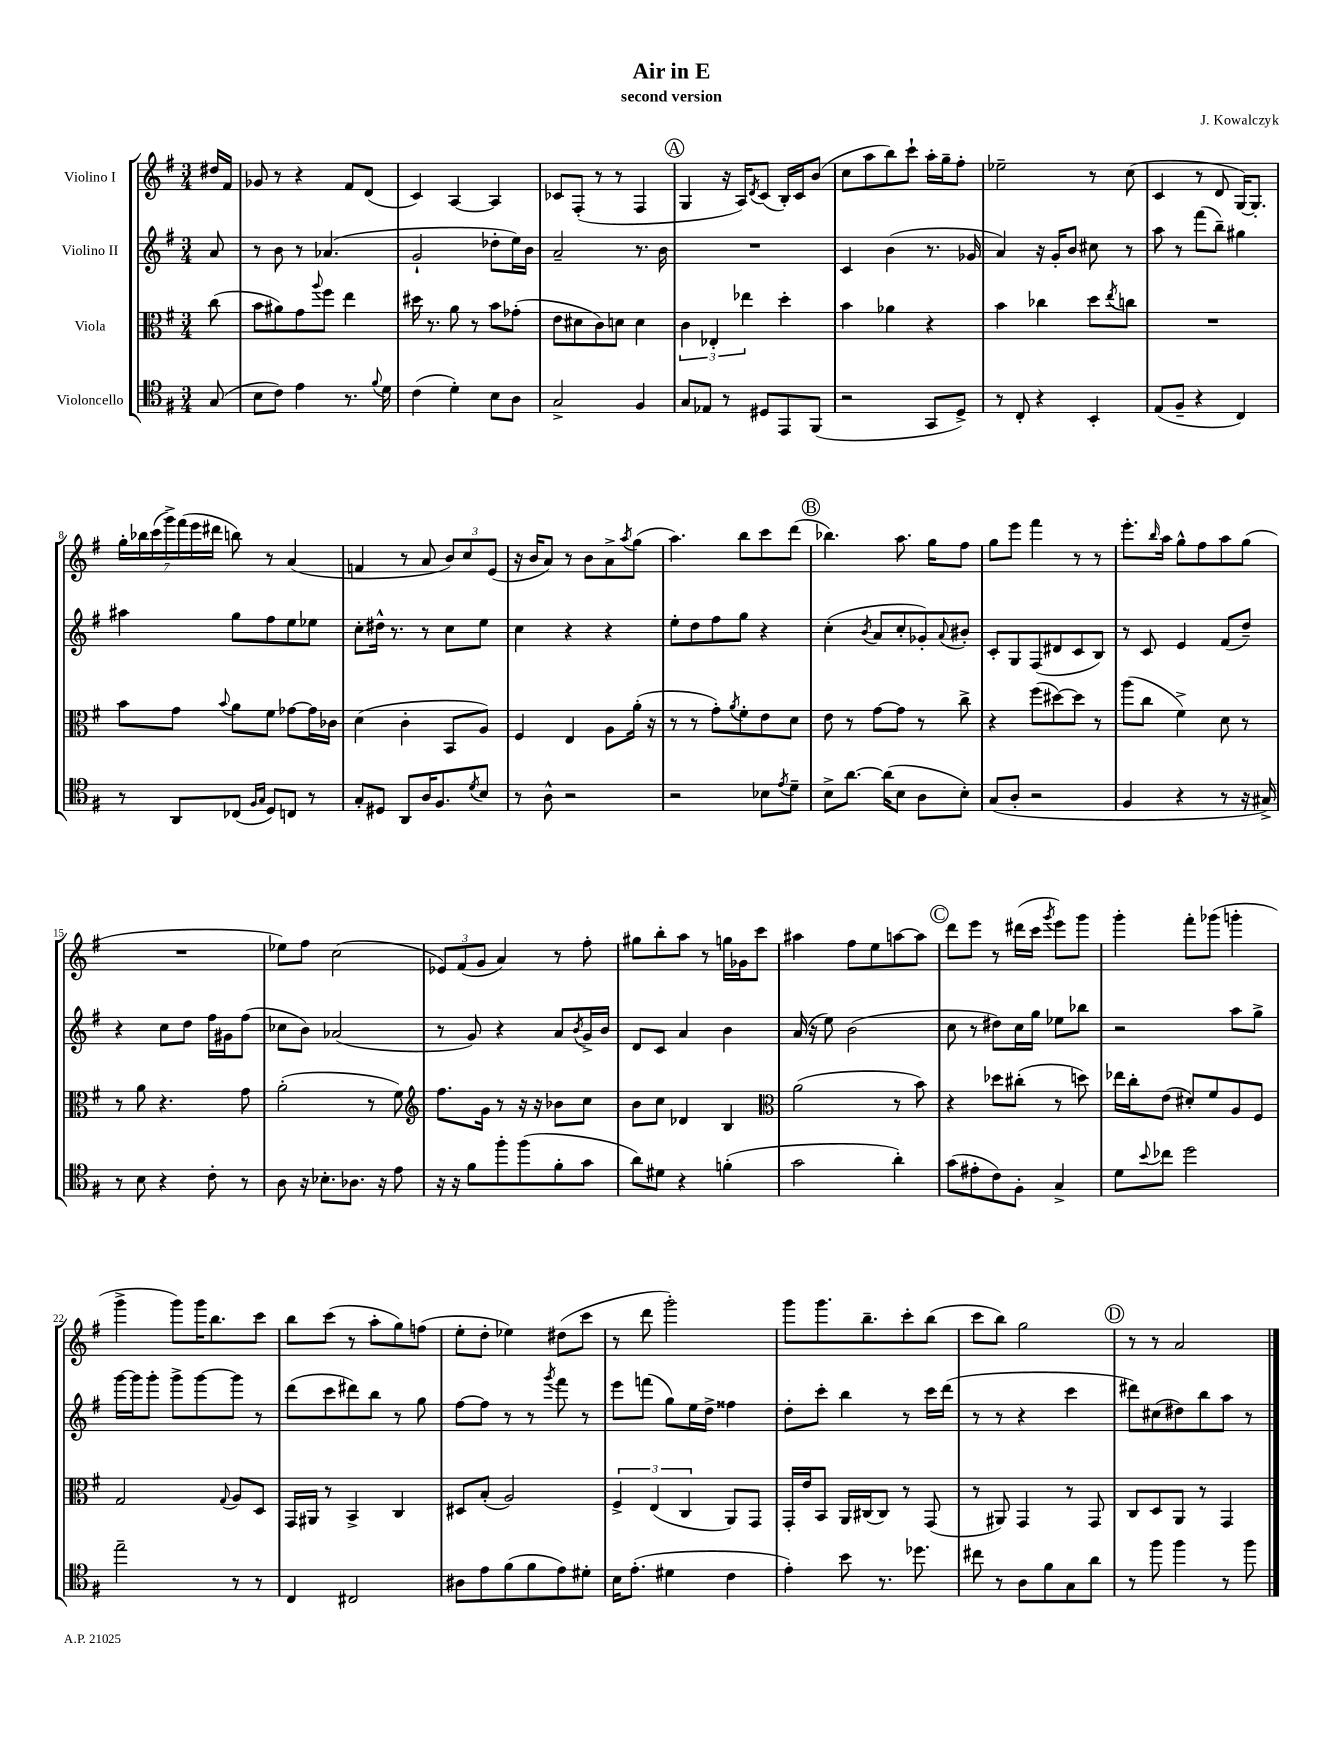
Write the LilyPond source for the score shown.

\header { title = "Air in E" composer = "J. Kowalczyk" subtitle = "second version" }
<<
\new StaffGroup <<
\new Staff = "s0" \with { instrumentName = "Violino I" } {
    \clef treble \key g \major \numericTimeSignature \time 3/4 \partial 8
    dis''16 fis'16 |
    ges'8 r8 r4 fis'8 d'8( |
    c'4) a4~ a4 |
    ces'8 fis8-.( r8 r8 fis4 |
    \mark \markup { \circle "A" } g4 r16 a16) \acciaccatura { d'8 } c'8( b16-.) c'16 b'8( |
    c''8 a''8 b''8) c'''8-! a''16-. g''16-- fis''8-. |
    ees''2-- r8 c''8( |
    c'4 r8 d'8 g16~) g8.-. |
    \tuplet 7/4 { g''16-. bes''16 c'''16( g'''16->) fis'''16( e'''16 dis'''16 } b''8) r8 a'4( |
    f'4 r8 a'8 \tuplet 3/2 { b'8) c''8 e'8( } |
    r16 b'16 a'8) r8 b'8 a'8-> \acciaccatura { a''8 } g''8( |
    a''4.) b''8 c'''8 d'''8( |
    \mark \markup { \circle "B" } bes''4.) a''8. g''16 fis''8 |
    g''8 e'''8 fis'''4 r8 r8 |
    e'''8.-. \grace { b''16 } a''16 g''8-^ fis''8 a''8 g''8( |
    R2. |
    ees''8) fis''8 c''2( |
    \tuplet 3/2 { ees'8) fis'8( g'8 } a'4) r8 fis''8-. |
    gis''8 b''8-. a''8 r8 g''16 ges'16 c'''8 |
    ais''4 fis''8 e''8 a''8~ a''8 |
    \mark \markup { \circle "C" } d'''8 e'''8 r8 dis'''16( c'''16 \acciaccatura { g'''8 } e'''8) g'''8 |
    g'''4-. fis'''8-. ges'''8( g'''4-. |
    g'''4-> g'''8) g'''16 b''8. c'''8 |
    b''8 c'''8( r8 a''8-. g''8) f''8( |
    e''8-. d''8-. ees''4) dis''8( c'''8 |
    r8 d'''8 g'''2-.) |
    g'''8 g'''8. b''8.-- c'''8-. b''8( |
    c'''8 b''8) g''2 |
    \mark \markup { \circle "D" } r8 r8 a'2 \bar "|." |
}
\new Staff = "s1" \with { instrumentName = "Violino II" } {
    \clef treble \key g \major \numericTimeSignature \time 3/4 \partial 8
    a'8 |
    r8 b'8 r8 aes'4.( |
    g'2-! des''8-. e''16) b'16 |
    a'2-- r8. b'16 |
    \mark \markup { \circle "A" } R2. |
    c'4 b'4( r8. ges'16 |
    a'4) r16 g'16-. b'8 cis''8 r8 |
    a''8 r8 fis'''8( b''8--) gis''4 |
    ais''4 g''8 fis''8 e''8 ees''8 |
    c''8-. dis''16-^ r8. r8 c''8 e''8 |
    c''4 r4 r4 |
    e''8-. d''8 fis''8 g''8 r4 |
    \mark \markup { \circle "B" } c''4-.( \acciaccatura { b'8 } a'8 c''8-. ges'8-.) \appoggiatura { a'8 } bis'8-. |
    c'8-. g8 fis8( dis'8 c'8 b8) |
    r8 c'8 e'4 fis'8( d''8--) |
    r4 c''8 d''8 fis''16 gis'16 fis''8( |
    ces''8 b'8) aes'2( |
    r8 g'8) r4 a'8 \acciaccatura { b'8 } g'16-> b'16 |
    d'8 c'8 a'4 b'4 |
    a'16( r16 e''8) b'2( |
    \mark \markup { \circle "C" } c''8 r8 dis''8) c''16 g''16 ees''8 bes''8 |
    r2 a''8 g''8-> |
    g'''16~ g'''16 g'''8-. g'''8-> g'''8~ g'''8 r8 |
    d'''8( c'''8 dis'''8) b''8 r8 g''8 |
    fis''8~ fis''8 r8 r8 \acciaccatura { g'''8 } fis'''8 r8 |
    e'''8 f'''8( g''8) e''16 d''16-> fisis''4 |
    d''8-. c'''8-. b''4 r8 c'''16 d'''16( |
    r8 r8 r4 c'''4 |
    \mark \markup { \circle "D" } dis'''8) cis''8( dis''8) b''8 a''8 r8 \bar "|." |
}
\new Staff = "s2" \with { instrumentName = "Viola" } {
    \clef alto \key g \major \numericTimeSignature \time 3/4 \partial 8
    c''8( |
    b'8 ais'8) g'8 \appoggiatura { a''8 } fis''8 e''4 |
    dis''16 r8. a'8 r8 b'8 ges'8-.( |
    e'8 dis'8 c'8) d'8 d'4 |
    \mark \markup { \circle "A" } \tuplet 3/2 { c'4 ees4-. ees''4 } d''4-. |
    b'4 aes'4 r4 |
    b'4 ces''4 d''8 \acciaccatura { e''8 } c''8 |
    R2. |
    b'8 g'8 \appoggiatura { b'8 } a'8 fis'8 ges'8~ ges'16 ces'16 |
    d'4( c'4-. b,8 a8) |
    fis4 e4 a8 a'16-.( r16 |
    r8 r8 g'8-.) \acciaccatura { a'8 } fis'8-. e'8 d'8 |
    \mark \markup { \circle "B" } e'8 r8 g'8~ g'8 r8 c''8-> |
    r4 fis''8( dis''8~) dis''8 r8 |
    a''8( c''8 fis'4->) d'8 r8 |
    r8 a'8 r4. g'8 |
    a'2-.( r8 fis'8) |
    \clef treble fis''8. g'16 r8 r16 r16 bes'8 c''8 |
    b'8 c''8 des'4 b4 |
    \clef alto a'2( r8 b'8) |
    \mark \markup { \circle "C" } r4 des''8 cis''8-.( r8 d''8) |
    ees''16 c''16-. e'8( dis'8-.) fis'8 a8 fis8 |
    g2 \appoggiatura { g8 } a8 d8 |
    g,16 ais,16 r8 b,4-> c4 |
    dis8 b8-.( a2) |
    \tuplet 3/2 { fis4-> e4( c4 } a,8) g,8 |
    g,16-. e'16 b,8 a,16 cis16( cis8) r8 g,8( |
    r8 ais,8) g,4 r8 g,8 |
    \mark \markup { \circle "D" } c8 d8 a,8 r8 g,4 \bar "|." |
}
\new Staff = "s3" \with { instrumentName = "Violoncello" } {
    \clef tenor \key g \major \numericTimeSignature \time 3/4 \partial 8
    g8( |
    b8 c'8) e'4 r8. \appoggiatura { fis'8 } d'16 |
    c'4( d'4-.) b8 a8 |
    g2-> fis4 |
    \mark \markup { \circle "A" } g8 ees8 r8 dis8 e,8 fis,8( |
    r2 g,8 d8->) |
    r8 c8-. r4 b,4-. |
    e8( fis8-- r4 c4) |
    r8 a,8 ces8( \grace { fis16 g16 } d8) c8 r8 |
    g8-. dis8 a,8 a16 fis8. \acciaccatura { d'8 } b8 |
    r8 a8-^ r2 |
    r2 bes8 \acciaccatura { e'8 } d'8-- |
    \mark \markup { \circle "B" } b8-> a'8.~ a'16( b8 a8 b8-.) |
    g8( a8-. r2 |
    fis4 r4 r8 r16 gis16->) |
    r8 b8 r4 c'8-. r8 |
    a8 r16 bes8.-. aes8. r16 e'8 |
    r16 r16 fis'8 fis''8-. fis''8( fis'8-. g'8 |
    a'8) dis'8 r4 f'4-.( |
    g'2 a'4-.) |
    \mark \markup { \circle "C" } g'8( eis'8-. c'8) fis8-. g4-> |
    d'8 \appoggiatura { b'8 } ces''8 d''2 |
    e''2-- r8 r8 |
    c4 cis2 |
    ais8 e'8 fis'8( fis'8 e'8) dis'8-. |
    b16 e'8.-.( dis'4 c'4 |
    e'4-.) b'8 r8. des''8. |
    cis''8 r8 a8 fis'8 g8 a'8 |
    \mark \markup { \circle "D" } r8 fis''8 fis''4 r8 fis''8 \bar "|." |
}
>>
>>
